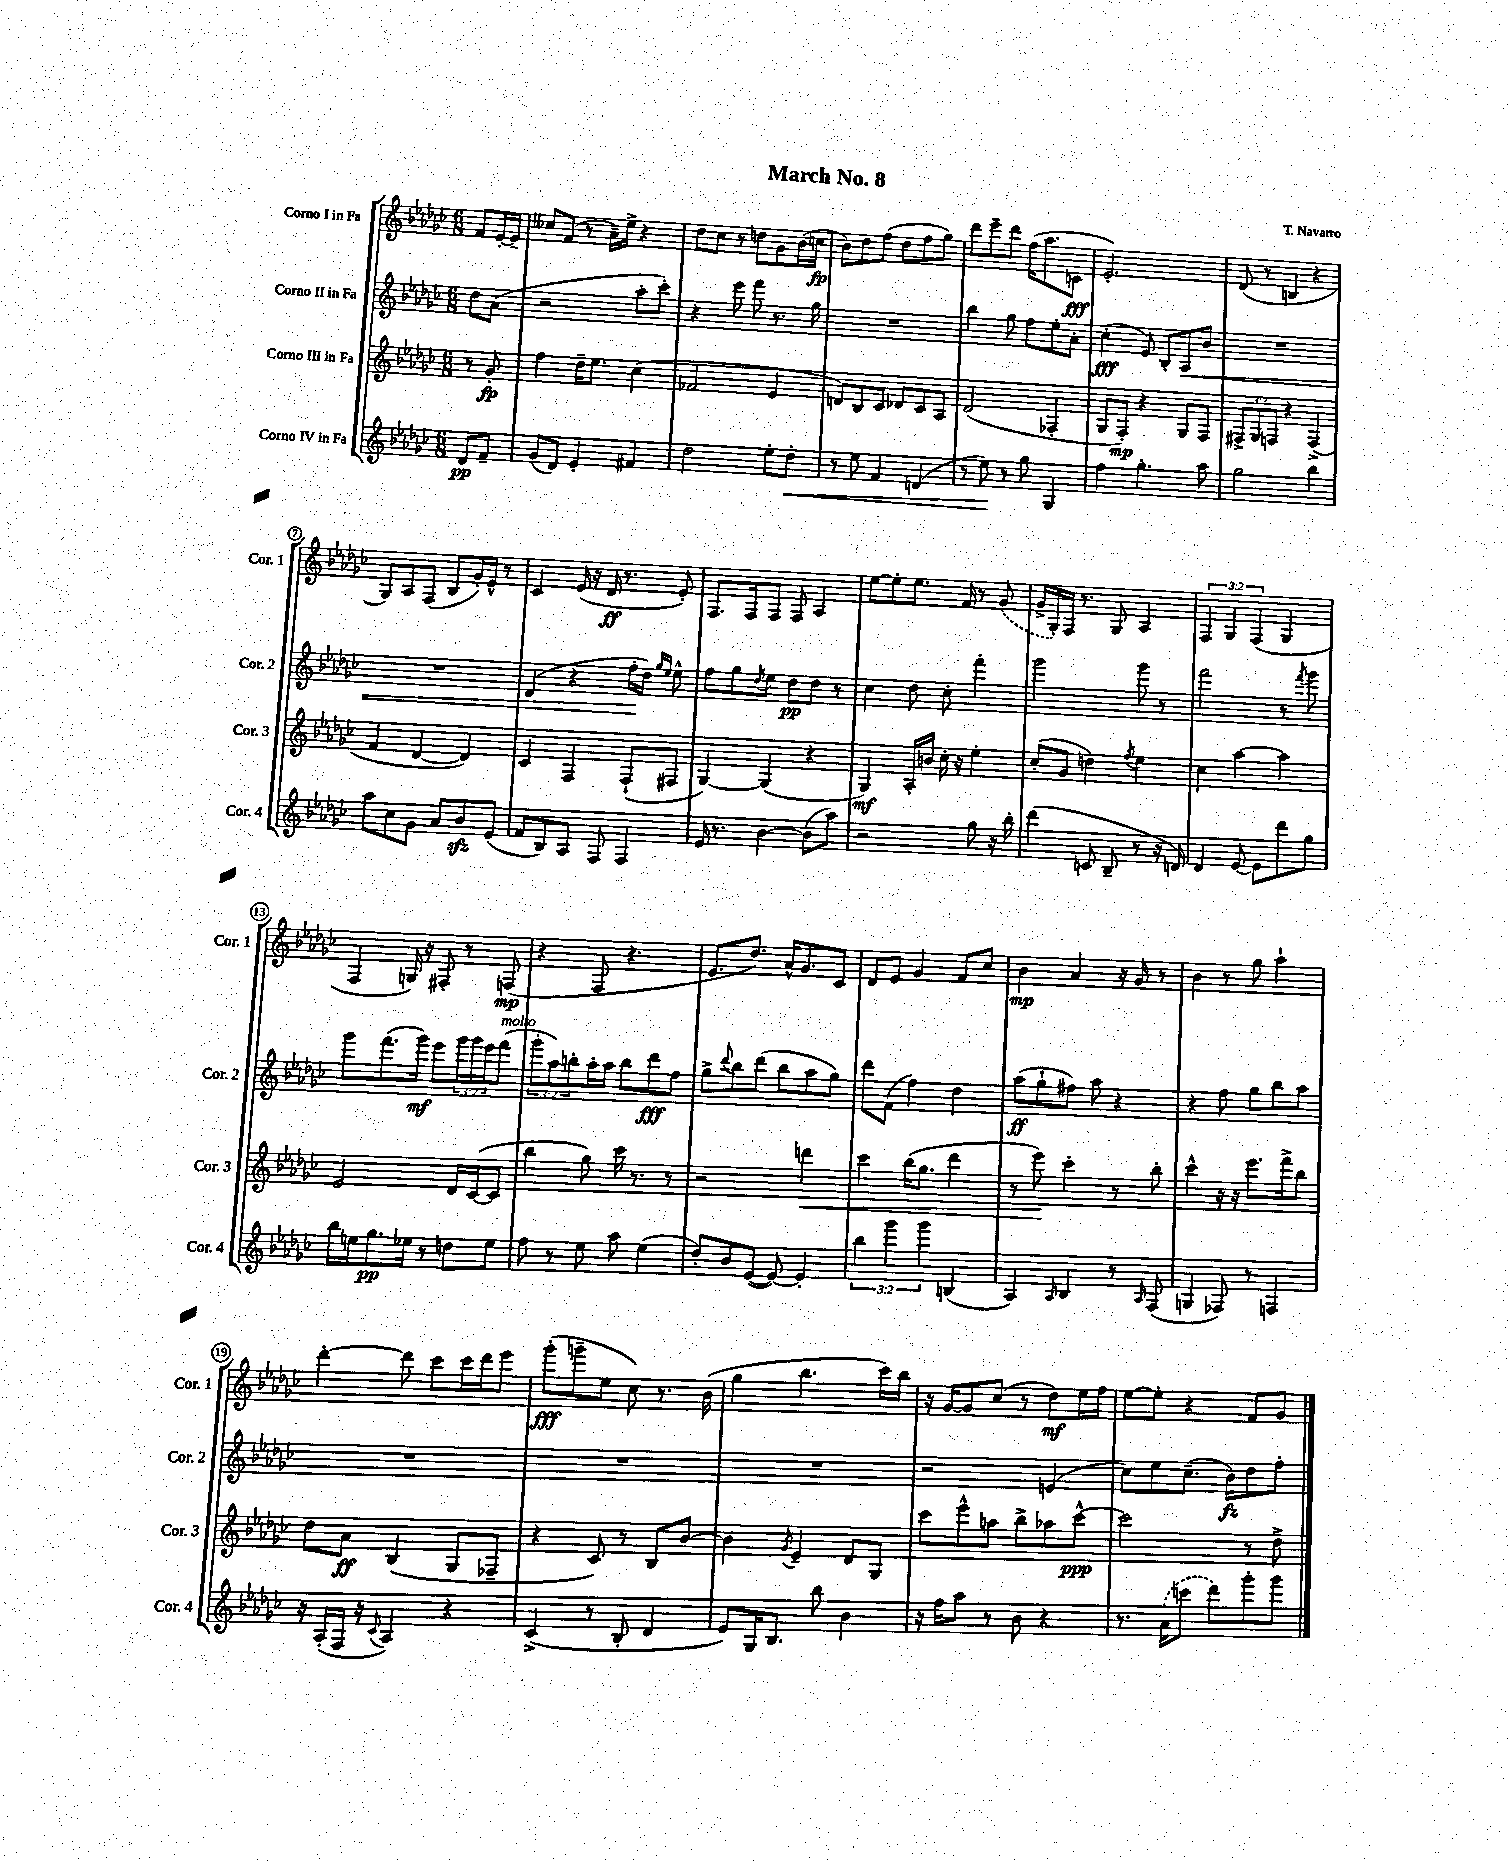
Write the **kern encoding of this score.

**kern	**kern	**kern	**kern
*staff4	*staff3	*staff2	*staff1
*clefG2	*clefG2	*clefG2	*clefG2
*k[b-e-a-d-g-c-]	*k[b-e-a-d-g-c-]	*k[b-e-a-d-g-c-]	*k[b-e-a-d-g-c-]
*M6/8	*M6/8	*M6/8	*M6/8
8d-/L	8r	8dd-\L	8f/L
8f~/J	8g-'/	(8a-\J	[16e-'/L
.	.	.	16e-~/]JJ
=	=	=	=
(8g-/L	4ff\	2r	8cc--/L
8d-/J)	.	.	(8f/J
4e-'/	16dd-~\LK	.	8r
.	8.ee-\J	.	.
.	.	.	16a-~\LL)
.	.	.	16ee-^\JJ
4f#/	(4cc-\	8aa-'\L	4r
.	.	8ccc-'\J)	.
=	=	=	=
2dd-\	2f-/	4r	8dd-\L
.	.	.	8cc-\J
.	.	8eee-\	8r
.	.	8fff\	8dd\L
8ee-'\L	4e-/	8.r	8g-\
8dd-'\J	.	.	(16b-\L
.	.	16gg-\	16cc\JJ
=	=	=	=
8r	8d/L)	2.r	8b-\L)
8ee-\	8B-/	.	8dd-\
4f/	8c-/J	.	(8ff\J
.	8d-/L	.	8dd-\L
(4d/	8c-/	.	8ff\
.	8A-/J	.	8gg-\J)
=	=	=	=
8r	(2d-/	4bb-\	8ddd-\L
8ee-\)	.	.	8eee-~\
8r	.	8gg-\	8ddd-\J
8gg-\	.	8ff\L	(16ff\LK
.	.	.	8.aa-\
4G-/	4F-'/	8ee-'\	.
.	.	8a-'\J	8c\J
=	=	=	=
4ff\	8G-/L	(4cc-'\	2.e-'/)
.	8F'/J)	.	.
4.gg-'\	4r	8e-/)	.
.	.	8B-'/L	.
.	8G-/L	8A-/	.
8aa-\	8F/J	8b-/J	.
=	=	=	=
2gg-\	12F#^/L	2.r	(8d-/
.	12G-/	.	.
.	.	.	8r
.	12F/J	.	.
.	4r	.	4B/
4bb-\	(4F^/	.	4r
=	=	=	=
8aa-\L	4f/	2.r	8G-/L)
8cc-\	.	.	8A-/
8g-\J	[4d-/	.	(8F/J
8a-/L	.	.	8B-/L
8b-/	4d-/])	.	16g-'/L)
.	.	.	16e-^^/JJ
(8e-/J	.	.	8r
=	=	=	=
8f/L	4c-/	(4d-/	4c-/
8B-/)	.	.	.
8A-/J	4F/	4r	(16e-/
.	.	.	16r
8F/	.	.	16d-/
.	.	.	8.r
4F/	(8F`/L	16ff'\LL	.
.	.	16dd-\JJ)	.
.	.	16qqgg-/LL	.
.	.	16qqee-/JJ	.
.	8F#/J	8ee-^^\	8e-'/)
=	=	=	=
16e-/	[4G-/)	8ff\L	8.F/L
8.r	.	.	.
.	.	8gg-\	.
.	.	.	16F/k
.	.	8qdd-/	.
[4b-\	(4G-/]	8ee-\J	8F/J
.	.	8dd-\L	8F/
(8b-\]L	4r	8dd-\J	4A-/
8aa-\J)	.	8r	.
=	=	=	=
2r	4G-/)	4cc-\	[8ee-\L
.	.	.	8ee-'\]
.	16A-'/LL	8dd-\	8.ee-\J
.	16b/JJ	.	.
.	16cc-'\	8cc-'\	.
.	16r	.	16f/
8gg-\	4ee-'\	4fff'\	8r
16r	.	.	(8g-/
16bb-'\	.	.	.
=	=	=	=
(4ddd-\	(8cc-'/L	2ggg-\	16g-^/LL
.	.	.	16G-'/)
.	8g-/J	.	16F/JJ
.	.	.	8.r
8c/	4dd\)	.	.
8B-~/	.	.	8G-/
.	8qff/	.	.
8r	4ee-\	8ggg-\	4A-/
16r	.	8r	.
16d/)	.	.	.
=	=	=	=
4d-/	4cc-\	2fff\	6F/
.	.	.	6G-/
[8e-/	[4aa-\	.	.
.	.	.	(6F/
8e-\]L	.	.	.
8ddd-\	4aa-\]	8r	4G-/
.	.	8qfff/	.
8gg-\J	.	8ggg-\	.
=	=	=	=
16bb-\LL	2e-/	8ggg-\L	4F/
16ee\J	.	.	.
8.gg-\	.	(8.fff\	.
.	.	.	16G/)
16ee-\Jk	.	16ggg-\Jk)	16r
8r	.	8eee-\L	8F#'/
8dd\L	16d-/LL	24ggg-\L	8r
.	.	24ggg-\	.
.	([16c-/J	.	.
.	.	24eee-\J	.
8ee-\J	8c-/]J	(8fff\J	(8F/
=	=	=	=
8ff\	4bb-\	12ggg-'\L	4r
.	.	12aa-\)	.
8r	.	.	.
.	.	12bb'\	.
8ee-\	8gg-\)	16aa-'\L	8F/
.	.	16aa-\JJ	.
8aa-\	16ccc-\	8bb\L	4.r
.	8.r	.	.
(4ee-\	.	8ddd-\	.
.	8r	8ff\J	.
=	=	=	=
8dd-'/L)	2r	8gg-^\L	8.e-/L
.	.	8qqddd-/	.
8b-/	.	8bb-\	.
.	.	.	8.dd-/J)
([8e-/J	.	(8ddd-\J	.
8e-/_)	.	8bb-\L	16a-^^/LK
.	.	.	8.g-/
4e-'/]	4ddd\	8aa-\	.
.	.	8gg-\J)	8c-/J
=	=	=	=
6bb-\	4ccc-\	8ddd-\L	8d-/L
.	.	(8f\J	8e-/J
6ggg-\	.	.	.
.	(16bb-\LK	4ff\)	4g-/
.	8.gg-\J	.	.
6ggg-\	.	.	.
(4B/	4ddd-\	4dd-\	8f/L
.	.	.	8cc-/J
=	=	=	=
4A-/)	8r	(8aa-\L	4b-\
.	8eee-\)	8gg-`\	.
16qqA-/	.	.	.
4B-/	4ccc-'\	8ff#\J)	4a-/
.	.	8aa-\	.
8r	8r	4r	16r
.	.	.	16g-/
16qqA-/	.	.	.
(8F/	8bb-'\	.	8r
=	=	=	=
4G/	4ccc-^^\	4r	4b-\
8F-/)	16r	8ff\	8r
.	16r	.	.
8r	8.eee-\L	8gg-\L	8gg-\
4F/	.	8bb-\	4aa-`\
.	16fff^\k	.	.
.	8bb-\J	8aa-\J	.
=	=	=	=
16r	8dd-\L	2.r	[4ddd-'\
(16A-'/LL	.	.	.
16F/JJ	8a-\J	.	.
16r	.	.	.
8qqc-/	.	.	.
4A-/)	(4B-/	.	8ddd-\]
.	.	.	8ccc-\L
4r	8G-/L	.	16ccc-\L
.	.	.	16ddd-\J
.	8F-~/J	.	8eee-\J
=	=	=	=
(4c-^/	4r	2.r	(8ggg-'\L
.	.	.	8ggg~\
8r	8c-/)	.	8ee-\J
8B-'/	8r	.	8cc-\)
4d-/	8B-/L	.	8.r
.	[8b-/J	.	.
.	.	.	(16b-\
=	=	=	=
8e-/L)	4b-\]	2.r	4gg-\
16G-/K	.	.	.
8.B-/J	.	.	.
.	8qg-/	.	.
.	4e-~/	.	4.bb-\
8bb-\	.	.	.
4b-\	8d-/L	.	.
.	8G-/J	.	16ccc-\LL)
.	.	.	16bb-\JJ
=	=	=	=
16r	8ccc-\L	2r	16r
16ff\LK	.	.	[16g-/LK
8aa-\J	8eee-^^\	.	8g-/]
8r	8aa\J	.	(8cc-/J
8b-\	8bb-^\L	.	8r
4r	8aa-\	(4e/	8dd-\L)
.	[8ccc-^^\J	.	16ee-\L
.	.	.	16ff\JJ
=	=	=	=
8.r	2ccc-\]	8cc-\L)	[8ee-\L
.	.	8ee-\	8ee-'\]J
(16a-\LK	.	.	.
8ccc\J	.	(8.cc-~\J	4r
8ddd-\L)	.	.	.
.	.	16b-\LK)	.
8ggg-'\	8r	8dd-\	8f/L
8ggg-\J	8dd-^\	8ff'\J	8g-/J
==	==	==	==
*-	*-	*-	*-
